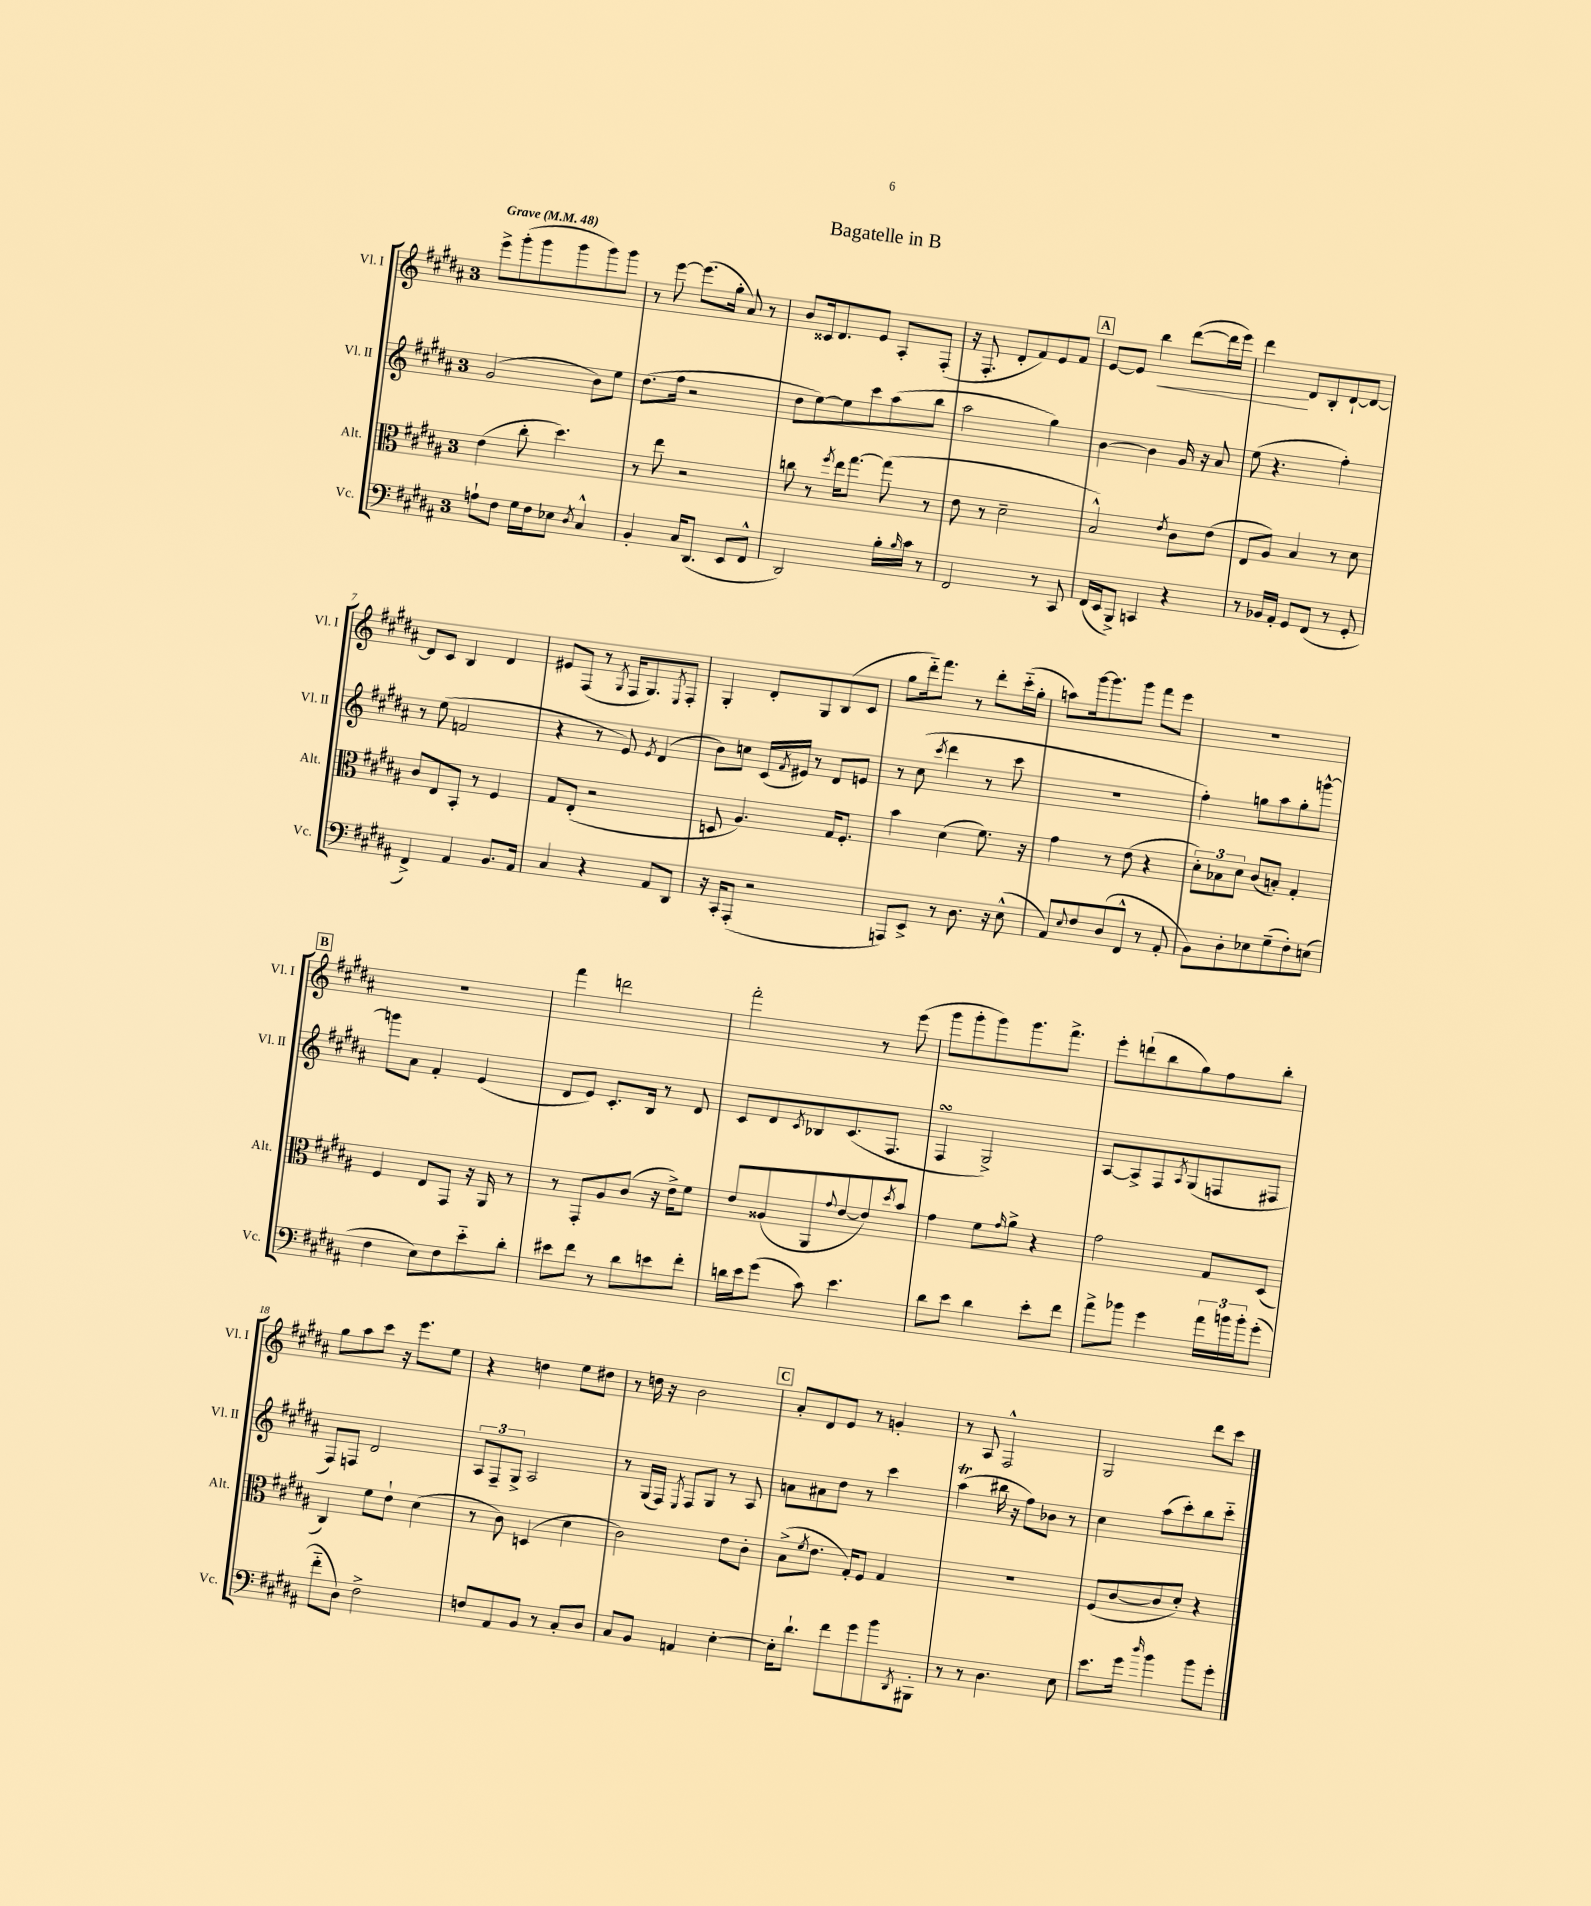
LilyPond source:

\header { title = "Bagatelle in B" }
<<
\new StaffGroup <<
\new Staff = "s0" \with { instrumentName = "Vl. I" shortInstrumentName = "Vl. I" } {
    \clef treble \key b \major \once \override Staff.TimeSignature.style = #'single-digit \time 3/4 \tempo "Grave" 4 = 48
    e'''8-> gis'''8-.( gis'''8 gis'''8 gis'''8) gis'''8 |
    r8 e'''8~ e'''8.( gis''16-. ais'8) r8 |
    b'8 cisis'16 dis'8. e'8 ais8-. fis8-.( |
    r16 fis8.-. dis'8-. fis'8) e'8 fis'8 |
    \mark \markup { \box "A" } e'8~ e'8 b''4\< dis'''8~( dis'''16 e'''16) |
    dis'''4\! dis'8 b8-. dis'8~-! dis'8~ |
    dis'8 cis'8 b4 dis'4 |
    eis'8 fis8( r8 \acciaccatura { gis8 } fis16 gis8.) \acciaccatura { e8 } fis8-. |
    gis4-. dis'8-. gis8 b8( cis'8 |
    gis''8 dis'''16-_) fis'''8. r8 dis'''8-. cis'''16-_( gis''16-. |
    a''8) gis'''16~ gis'''8. gis'''8 fis'''8 e'''8 |
    R2. |
    \mark \markup { \box "B" } R2. |
    fis'''4 d'''2 |
    fis'''2-. r8 e'''8( |
    gis'''8 gis'''8-. gis'''8) gis'''8. fis'''8.-> |
    e'''8-. d'''8-!( b''8 gis''8) fis''8 b''8-. |
    gis''8 ais''8 cis'''8 r16 e'''8. e''8 |
    r4 d''4 e''8 dis''8 |
    r8 d''16 r16 b'2 |
    \mark \markup { \box "C" } ais'8-. dis'8 e'8 r8 g'4-. |
    r8 ais8 fis2-^ |
    gis2 dis'''8 cis'''8 \bar "|." |
}
\new Staff = "s1" \with { instrumentName = "Vl. II" shortInstrumentName = "Vl. II" } {
    \clef treble \key b \major \once \override Staff.TimeSignature.style = #'single-digit \time 3/4
    gis'2( b'8) e''8 |
    dis''8.( fis''16 r2 |
    dis''8 e''8~) e''8 cis'''8 ais''8( b''8 |
    ais''2 gis''4) |
    \mark \markup { \box "A" } b'4~ b'4 gis'16 r16 ais'8 |
    e''8( r4. fis''4-.) |
    r8 e''8( f'2 |
    r4 r8 e'8) \acciaccatura { e'8 } dis'4( |
    b'8) c''8 cis'16( \acciaccatura { fis'8 } eis'16) r8 dis'8 e'8 |
    r8 cis''8( \acciaccatura { cis'''8 } dis'''4 r8 cis'''8 |
    R2. |
    fis''4-.) g''8 ais''8 g''8-. g'''8~-^ |
    \mark \markup { \box "B" } g'''8 ais'8 fis'4-. e'4( |
    dis'8 e'8) cis'8.-. b16 r8 dis'8 |
    cis'8 dis'8 \acciaccatura { cis'8 } bes8 cis'8.( fis8. |
    fis4\turn gis2->) |
    ais8~ ais8-> fis8 \acciaccatura { ais8 } gis8( f8 fis8 |
    fis8) f8 dis'2 |
    \tuplet 3/2 { ais8 fis8-- gis8-> } ais2 |
    r8 gis16( fis16) \acciaccatura { e8 } fis8 gis8 r8 ais8 |
    \mark \markup { \box "C" } a'8 ais'8 dis''8 r8 cis'''4 |
    ais''4\trill( bis''16 r16 fis''8) bes'8 r8 |
    cis''4 ais''8( cis'''8-.) b''8 cis'''8-_ \bar "|." |
}
\new Staff = "s2" \with { instrumentName = "Alt." shortInstrumentName = "Alt." } {
    \clef alto \key b \major \once \override Staff.TimeSignature.style = #'single-digit \time 3/4
    e'4( cis''8-. dis''4.) |
    r8 e''8 r2 |
    c''8 r8 \acciaccatura { fis''8 } e''16 gis''8.~ gis''8( r8 |
    e'8 r8 dis'2-- |
    \mark \markup { \box "A" } b2-^) \acciaccatura { e'8 } cis'8 e'8( |
    e8 ais8) b4 r8 dis'8 |
    cis'8 e8 b,8-. r8 fis4 |
    gis8 e8-.( r2 |
    d8 ais4.) gis16 fis8.-. |
    b'4 dis'4( fis'8.) r16 |
    gis'4 r8 e'8( r4 |
    \tuplet 3/2 { dis'8-.) bes8 dis'8 } cis'8( b8-.) gis4-. |
    \mark \markup { \box "B" } fis4 e8 gis,8 r16 ais,16 r8 |
    r8 gis,8-. ais8 cis'8( r16 e'16->) fis'8 |
    e'8 aisis8( ais,8 \appoggiatura { gis'8 } e'8~ e'8) \acciaccatura { dis''8 } b'8 |
    gis'4 fis'8 \grace { gis'16 } ais'8-> r4 |
    gis'2 gis8 dis8( |
    cis4) fis'8 e'8-! dis'4( |
    r8 cis'8) d4( dis'4 |
    cis'2) e'8 cis'8-. |
    \mark \markup { \box "C" } b8->( \acciaccatura { fis'8 } e'8. gis16-.) fis8 gis4 |
    R2. |
    fis8( cis'8~ cis'8 dis'8-.) r4 \bar "|." |
}
\new Staff = "s3" \with { instrumentName = "Vc." shortInstrumentName = "Vc." } {
    \clef bass \key b \major \once \override Staff.TimeSignature.style = #'single-digit \time 3/4
    a8-! fis8 gis16 fis16 ees8 \acciaccatura { dis8 } cis4-^ |
    b,4-. cis16 dis,8.( e,8 fis,8-^ |
    dis,2) b16-. \grace { b16 } cis'16 r8 |
    fis,2 r8 cis,8 |
    \mark \markup { \box "A" } fis,16( e,16 b,,8->) c,4 r4 |
    r8 bes,16 ais,16-. gis,8 fis,8( r8 gis,8-. |
    fis,4->) ais,4 b,8. ais,16 |
    cis4 r4 ais,8 dis,8 |
    r16 cis,16-. ais,,8-.( r2 |
    a,,8) e,8-> r8 dis8. r16 e8-^( |
    ais,8) \appoggiatura { e8 } fis8 dis8( fis,8-^ r8 ais,8-. |
    b,8) dis8-. ees8 gis8--( fis8-.) e8( |
    \mark \markup { \box "B" } fis4 e8) fis8 e'8-_ dis'8-. |
    eis'8 fis'8 r8 dis'8 e'8 fis'8-. |
    d'16 e'16 gis'8( cis'8) e'4. |
    dis'8 e'8 dis'4 e'8-. fis'8 |
    ais'8-> bes'8 gis'4 \tuplet 3/2 { ais'16 b'16 b'16-. } gis'8-.( |
    fis'8-_ dis8) fis2-> |
    f8 ais,8 b,8 r8 cis8-. dis8 |
    cis8 b,8 a,4 e4~-. |
    \mark \markup { \box "C" } e16-. dis'8.-! fis'8 gis'8 b'8 \acciaccatura { dis,8 } bis,,8-. |
    r8 r8 dis4. e8 |
    e'8. gis'16 \grace { dis''16 } b'4 b'8 gis'8-. \bar "|." |
}
>>
>>
